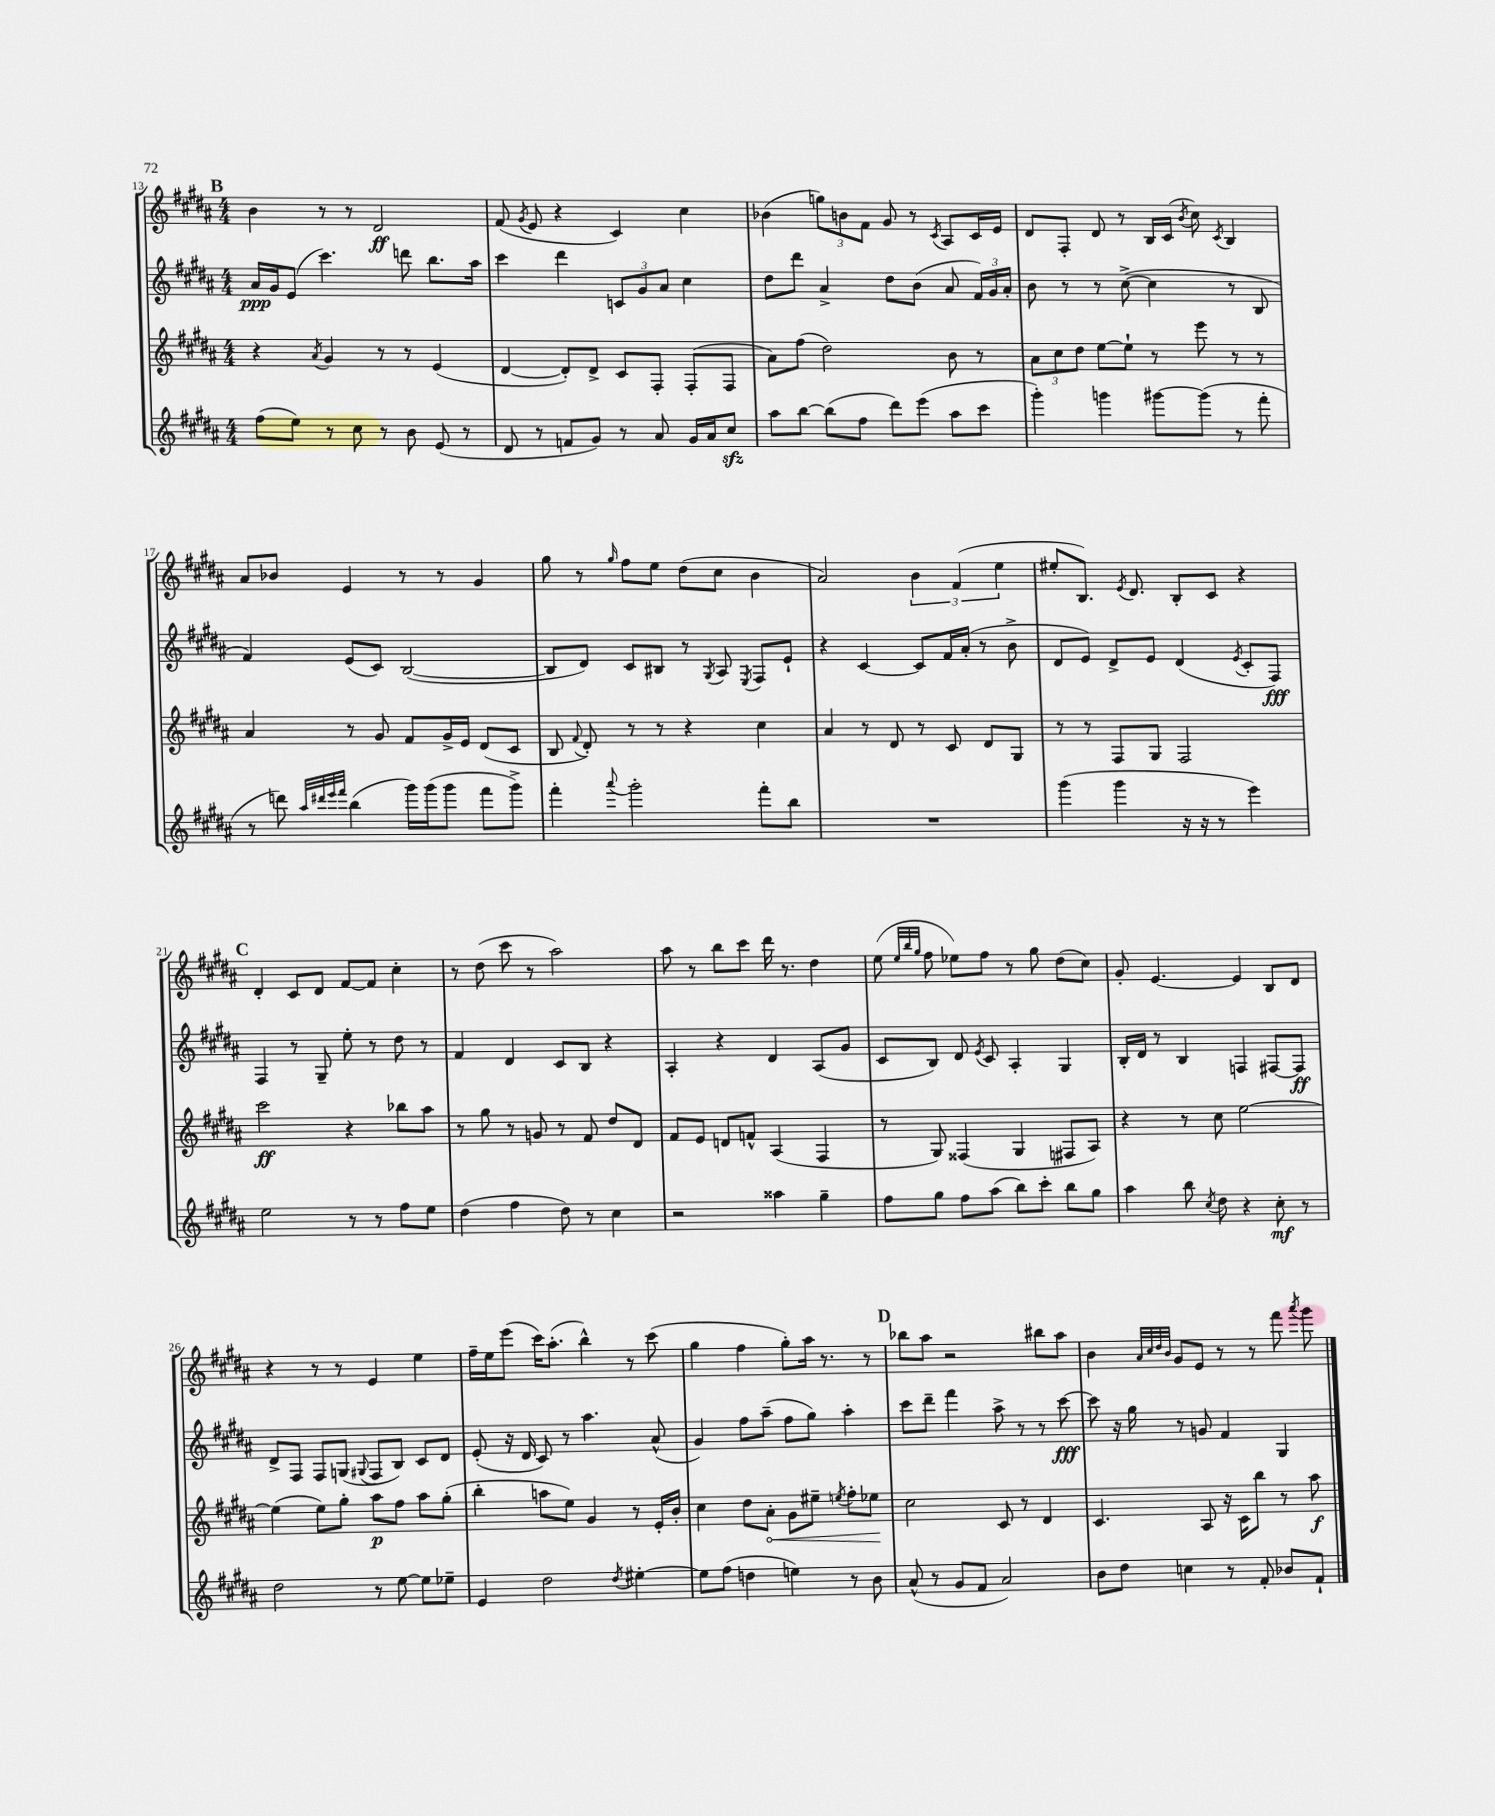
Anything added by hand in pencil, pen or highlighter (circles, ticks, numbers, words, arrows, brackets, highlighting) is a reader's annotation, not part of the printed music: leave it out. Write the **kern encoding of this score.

**kern	**kern	**kern	**kern
*staff4	*staff3	*staff2	*staff1
*clefG2	*clefG2	*clefG2	*clefG2
*k[f#c#g#d#a#]	*k[f#c#g#d#a#]	*k[f#c#g#d#a#]	*k[f#c#g#d#a#]
*M4/4	*M4/4	*M4/4	*M4/4
(8ff#	4r	16a#	4b
.	.	16g#	.
8ee)	.	(8e	.
.	8qa#	.	.
8r	4g#	4.ccc#)	8r
8cc#	.	.	8r
8r	8r	.	2d#
8b	8r	8ddd	.
(8e	(4e	8.bb	.
8r	.	.	.
.	.	16aa#	.
=	=	=	=
8d#	[4d#	4ccc#	(8f#
.	.	.	8qg#
8r	.	.	8e
8f	8d#'])	4ddd#	4r
8g#)	8d#^	.	.
8r	8c#	12c	4c#)
.	.	12g#	.
8a#	8F#'	.	.
.	.	12a#	.
16g#	(8F#'	4cc#	4cc#
16a#	.	.	.
8cc#	8F#	.	.
=	=	=	=
8aa#	8a#)	8dd#	(4b-
[8bb	(8ff#	8ddd#	.
(8bb]	2dd#)	4a#^	12gg)
.	.	.	12b
8ff#	.	.	.
.	.	.	12f#
8ddd#)	.	8dd#	8g#
(8eee	.	(8b	8r
.	.	.	8qc#
8aa#	8b	8a#	8A#
8ccc#	8r	24f#)	16c#
.	.	24g#	.
.	.	.	16e
.	.	24a#'	.
=	=	=	=
4ggg#')	12a#	8b	8d#
.	12cc#	.	.
.	.	8r	8F#'
.	12dd#	.	.
4ggg	[8ee	8r	8d#
.	8ee`]	([8cc#^	8r
[8ggg#	8r	4cc#]	16B
.	.	.	(16c#
.	.	.	8qb
(8ggg#]	8eee	.	8cc#)
.	.	.	8qc#
8r	8r	8r	4B
8fff#'	8r	8B	.
=	=	=	=
8r	4a#	4f#)	8a#
8ddd)	.	.	8b-
32qqaa#	.	.	.
32qqddd#	.	.	.
32qqeee	.	.	.
32qqfff#	.	.	.
(4bb	8r	(8e	4e
.	8g#	8c#)	.
16ggg#)	8f#	([2B	8r
(16ggg#	.	.	.
8ggg#	16g#^	.	8r
.	16e	.	.
8fff#	(8d#	.	4g#
8ggg#^)	8c#	.	.
=	=	=	=
4fff#'	8B	8B]	8gg#
.	8qqf#	.	.
.	8d#')	8d#)	8r
8qqaaa#	.	.	16qqgg#
2ggg#'	8r	8c#	8ff#
.	8r	8B#	8ee
.	4r	8r	(8dd#
.	.	8qG#	.
.	.	8A#	8cc#
.	.	8qE	.
8fff#'	4cc#	8F#	4b
8bb	.	8e`	.
=	=	=	=
1r	4a#	4r	2a#)
.	8r	[4c#	.
.	8d#	.	.
.	8r	8c#]	6b
.	8c#	16f#	.
.	.	.	(6f#
.	.	(16a#'	.
.	8d#	8r	.
.	.	.	6ee
.	8G#	8b^	.
=	=	=	=
(4ggg#	8r	8d#	8ee#'
.	8r	8e)	8.B)
4ggg#	8F#	8d#^	.
.	.	.	8qe
.	.	.	8.d#
.	8G#	8e	.
16r	2F#	(4d#	8B'
16r	.	.	.
8r	.	.	8c#
.	.	8qe	.
4eee)	.	8c#'	4r
.	.	8F#)	.
=	=	=	=
2ee	2ccc#	4F#	4d#'
.	.	8r	8c#
.	.	8G#~	8d#
8r	4r	8ee'	[8f#
8r	.	8r	8f#]
8ff#	8bb-	8dd#	4cc#'
8ee	8aa#	8r	.
=	=	=	=
(4dd#	8r	4f#	8r
.	8gg#	.	(8dd#
4ff#	8r	4d#	8ccc#
.	8g	.	8r
8dd#)	8r	8c#	2aa#)
8r	8f#	8B	.
4cc#	8dd#	4r	.
.	8d#	.	.
=	=	=	=
2r	8f#	4A#'	8aa#
.	8e	.	8r
.	8d	4r	8bb
.	8f^^	.	8ccc#
4aa##	(4A#	4d#	16ddd#
.	.	.	8.r
4gg#~	4F#	(8A#	4dd#
.	.	8g#	.
=	=	=	=
8ff#	8r	8c#	(8ee
.	.	.	32qqee
.	.	.	32qqbb
.	.	.	32qqgg#
8gg#	8G#)	8B)	8ff#
8ff#	(4F##	8d#	8ee-)
.	.	8qe	.
(8aa#	.	8c#	8ff#
8bb)	4G#	4A#'	8r
8ccc#'	.	.	8gg#
8bb	8F#	4G#	(8dd#
8gg#	8A#)	.	8cc#)
=	=	=	=
4aa#	4r	16B'	8g#'
.	.	16d#	.
.	.	8r	[4.e
8bb	8r	4B	.
8qcc#	.	.	.
8dd#	8cc#	.	.
4r	[2ee	4F	4e]
8cc#'	.	[8F#	8B
8r	.	8F#]	8d#
=	=	=	=
2dd#	(4ee]	8d#^	4r
.	.	8F#	.
.	8ee)	8F#	8r
.	8gg#'	(8G	8r
.	.	8qqG#	.
8r	8aa#	8F#	4e
[8ee	8ff#	8B)	.
8ee]	8aa#	8c#	4ee
8ee-~	(8gg#'	8d#	.
=	=	=	=
4e	4bb'	(8e'	16ff#~
.	.	.	16ee
.	.	16r	(8eee
.	.	16d#	.
2dd#	8aa	8c#)	16ccc#)
.	.	.	(8.aa#'
.	8ee)	8r	.
.	4g#	4.aa#	4bb^^)
8qdd#	.	.	.
[4ee#'	8r	.	8r
.	16e'	(8a#^^	(8ccc#
.	16b'	.	.
=	=	=	=
8ee#]	4cc#	4g#)	4gg#
(8ff#	.	.	.
4dd	8dd#	8ff#	4ff#
.	8a#'	(8aa#~	.
4ee)	8g#	8ff#	8gg#')
.	8ee#~	8gg#)	16aa#
.	.	.	8.r
.	8qee	.	.
8r	8ff#'	4aa#'	.
8b	8ee-	.	8r
=	=	=	=
(8a#^^	2cc#	8ccc#	8bb-
8r	.	8ddd#~	8aa#
8g#	.	4fff#	2r
8f#	.	.	.
2a#)	8c#	8aa#^	.
.	8r	8r	.
.	4d#	8r	8bb#
.	.	[8ccc#	8aa#
=	=	=	=
8b	4.c#	8ccc#]	4b
8dd#	.	16r	.
.	.	16gg#	.
.	.	.	32qqa#
.	.	.	32qqcc#
.	.	.	32qqdd#
.	.	.	32qqb
4cc	.	8r	8g#
.	8A#	8g	8e
8r	16r	4f#	8r
.	16c#	.	.
8f#'	8bb	.	8r
8b-	8r	4G#	8fff#
.	.	.	8qaaa#
8f#`	8aa#	.	8ggg#
==	==	==	==
*-	*-	*-	*-
